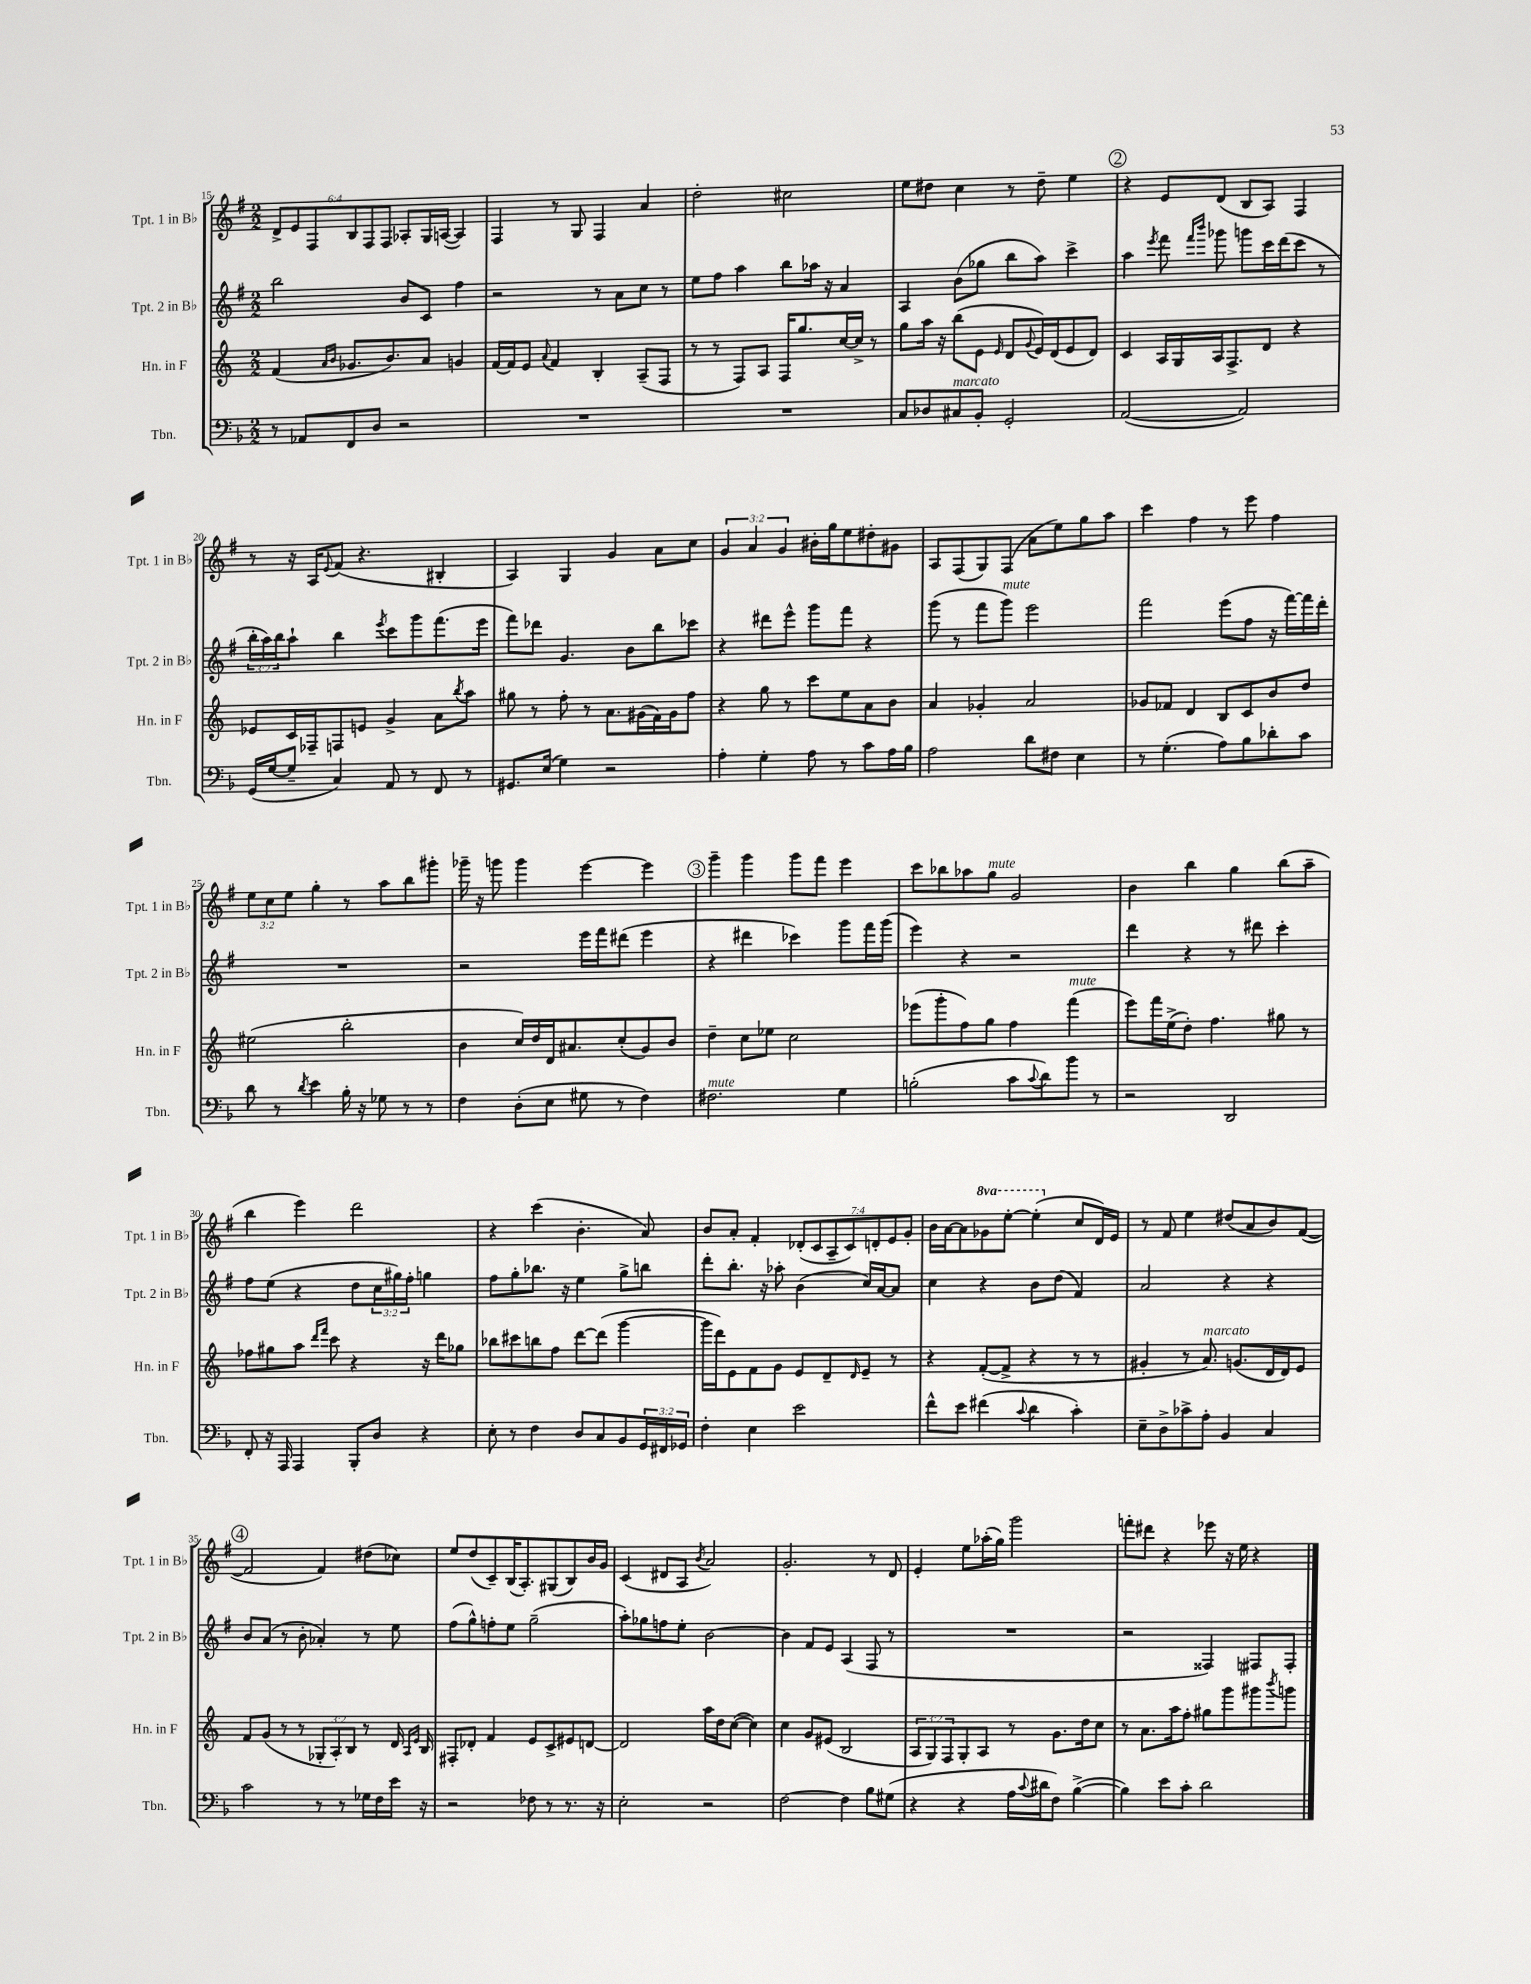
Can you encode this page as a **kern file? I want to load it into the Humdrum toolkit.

**kern	**kern	**kern	**kern
*part4	*part3	*part2	*part1
*staff4	*staff3	*staff2	*staff1
*I"Tbn.	*I"Hn. in F	*I"Tpt. 2 in B♭	*I"Tpt. 1 in B♭
*I'Tbn.	*I'Hn. in F	*I'Tpt. 2 in B♭	*I'Tpt. 1 in B♭
*clefF4	*clefG2	*clefG2	*clefG2
*k[b-]	*k[]	*k[f#]	*k[f#]
*M2/2	*M2/2	*M2/2	*M2/2
=15	=15	=15	=15
8r	(4f/	2bb\	12d^/L
.	.	.	12e/
8AA-X/L	.	.	.
.	.	.	12F#/
.	16qqa/LL	.	.
.	16qqb/JJ	.	.
8FF/	8.g-X/L	.	12B/
.	.	.	12F#/
8D/J	.	.	.
.	.	.	12F#/J
.	8.b/)	.	.
2r	.	8b/L	8A-X'/L
.	8a/J	8c/J	16G/L
.	.	.	([16An/JJ
.	4gn/	4ff#\	4A/])
=16	=16	=16	=16
1r	[16f/LL	2r	4F#/
.	16f/J]	.	.
.	8e/J	.	.
.	8qqa/	.	.
.	4f/	.	8r
.	.	.	8G/
.	4B'/	8r	4F#/
.	.	8a\L	.
.	(8A~/L	8cc\J	4a/
.	8F/J	8r	.
=17	=17	=17	=17
1r	8r	8ee\L	2dd'\
.	8r	8ff#\J	.
.	8F/L)	4aa\	.
.	8A/J	.	.
.	16F/KL	8bb\L	2cc#X\
.	8.gg/	.	.
.	.	16aa-X\Jk	.
.	.	16r	.
.	[16cc/L	4a/	.
.	16cc^/JJ]	.	.
.	8r	.	.
=18	=18	=18	=18
8C/L	8gg\L	4A/	8ee\L
8D-X/	16aa\Jk	.	8dd#X\J
.	16r	.	.
!LO:TX:a:i:t=marcato	!	!	!
8C#X/	(8bb\L	(8b\L	4cc\
8BB-'/J	8e\J	8gg-X\J	.
.	16qqe/	.	.
2GG'/	8d/L	8bb\L	8r
.	8qqg/	.	.
.	16e/L)	8aa\J)	8dd#~\
.	(16d/J	.	.
.	8e/	4ccc^\	4ee\
.	8d/J)	.	.
!!LO:REH:place=s1:t=2
=19	=19	=19	=19
([2AA/	4c/	4aa\	4r
.	.	8qeee/	.
.	16A/LL	8fff#\	8e/L
.	16G/	.	.
.	.	16qqfff#/LL	.
.	.	16qqbbb/JJ	.
.	16A/J	8ggg-X\	(8d/J
.	8.F^/	.	.
2AA/])	.	8gggn\L	8B/L
.	8d/J	16ccc\L	8A/J)
.	.	(16ddd\J	.
.	4r	8ccc\J	4F#/
.	.	8r	.
!!LO:LB:g=z
=20	=20	=20	=20
(16GG/LL	8e-X/L	24bb'\LL	8r
.	.	24aa\)	.
[16G/J	.	.	.
.	.	24bb\J	.
8G~/J]	16c/L	8aa`\J	16r
.	16F-X~/J	.	16A/KL
.	.	.	8qqe/
4C/)	8Fn/	4bb\	(8f#/J
.	8en/J	.	4.r
.	.	8qeee/	.
8AA/	4g^/	8ccc\L	.
8r	.	8ggg\	.
8FF/	8a\L	(8.fff#\	4B#X'/
.	8qbb/	.	.
8r	8aa\J	.	.
.	.	16eee\Jk	.
=21	=21	=21	=21
8.GG#X/L	8gg#X\	8fff#\L)	4A/)
.	8r	8ddd-X\J	.
(16E/Jk	.	.	.
4G\)	8ff'\	4.g/	4G/
.	8r	.	.
2r	8.a\L	.	4g/
.	.	8b\L	.
.	(16g#X\L	.	.
.	16f\)	8bb\	8a\L
.	16g#\J	.	.
.	8ff\J	8ccc-X\J	8cc\J
=22	=22	=22	=22
4A'\	4r	4r	6g/
.	.	.	6a/
4G'\	8gg\	8ddd#X\L	.
.	.	.	6g/
.	8r	8eee^^\J	.
8A\	8ccc\L	8ggg\L	16b#X'\LL
.	.	.	16gg\J
8r	8ee\	8fff#\J	8ee\
8c\L	8a\	4r	8dd#X'\
16A\L	8b\J	.	8g#X\J
16B-\JJ	.	.	.
=23	=23	=23	=23
2A\	4a/	(8ggg\	8A/L
.	.	8r	(8F#/
.	4g-X'/	8fff#\L	8G/)
!	!	!LO:TX:a:i:t=mute	!
.	.	8ggg\J)	(8F#/J
8d\L	2a/	2eee\	8a\L
8F#X\J	.	.	8ee\)
4E\	.	.	8gg\
.	.	.	8aa\J
=24	=24	=24	=24
8r	8g-X/L	2fff#\	4ccc\
(4.G'\	8f-X/J	.	.
.	4d/	.	4ff#\
8A\L)	8B/L	(8eee\L	8r
8B-\	8c/	8ff#\J	8eee\
8d-X'\	8b/	16r	4ff#\
.	.	[16fff#\LL)	.
8c\J	8dd/J	16fff#\]	.
.	.	16ddd'\JJ	.
!!LO:LB:g=z
=25	=25	=25	=25
8d\	(2ee#X\	1r	12ee\L
.	.	.	12cc\
8r	.	.	.
.	.	.	12ee\J
8qd/	.	.	.
4e\	.	.	4gg'\
16B-'\	2bb'\	.	8r
16r	.	.	.
8G-X\	.	.	8aa\L
8r	.	.	8bb\
8r	.	.	8ggg#X'\J
=26	=26	=26	=26
4F\	4b\	2r	16ggg-X~\
.	.	.	16r
.	.	.	8gggn\
(8D'\L	16cc/LL)	.	4ggg\
.	16dd/	.	.
8E\J	16d/J	.	.
.	8.a#X/	.	.
8G#X\	.	16eee\LL	[4eee\
.	.	16fff#\J	.
8r	(8cc'/	(8ddd#X\J	.
4F\)	8g/)	4eee\	4eee\]
.	8b/J	.	.
!!LO:REH:place=s1:t=3
=27	=27	=27	=27
!LO:TX:a:i:t=mute	!	!	!
2.F#X\	4dd~\	4r	4ggg~\
.	8cc\L	4ddd#X\	4ggg\
.	8ee-X\J	.	.
.	2cc\	4ccc-X\)	8ggg\L
.	.	.	8fff#\J
4G\	.	8ggg\L	4eee\
.	.	16fff#\L	.
.	.	(16ggg\JJ	.
=28	=28	=28	=28
(2Bn'\	(8eee-X\L	4eee\)	8ccc\L
.	8ggg'\	.	8bb-X\
.	8ff\)	4r	8aa-X\
!	!	!	!LO:TX:a:i:t=mute
.	8gg\J	.	8gg\J
8c\L	4ff\	2r	2g/
8qqc/	.	.	.
8d\)	.	.	.
!	!LO:TX:a:i:t=mute	!	!
8b-\J	(4fff\	.	.
8r	.	.	.
=29	=29	=29	=29
2r	8eee\L)	4ddd\	4b\
.	16fff\L	.	.
.	(16ee^\J	.	.
.	8dd'\J)	4r	4bb\
.	4.ff\	.	.
2DD/	.	8r	4gg\
.	.	8ddd#X\	.
.	8gg#X\	4ccc'\	(8bb\L
.	8r	.	8aa~\J
!!LO:LB:g=z
=30	=30	=30	=30
8FF'/	8ff-X\L	8ff#\L	4bb\
16r	8gg#X\	(8ee\J	.
16AAA/	.	.	.
4AAA/	8aa\J	4r	4eee\)
.	16qqddd/LL	.	.
.	16qqfff/JJ	.	.
.	8ccc\	.	.
8BBB-'/L	4r	8dd\L	2ddd\
8D/J	.	24cc\L	.
.	.	24gg#X\)	.
.	.	24ff#'\JJ	.
4r	16r	4ggn\	.
.	16ddd\KL	.	.
.	8gg-X\J	.	.
=31	=31	=31	=31
8E'\	8bb-X\L	8ff#\L	4r
8r	8ccc#X\	8gg'\	.
4F\	8bbn\	8.bb-X\J	(4ccc\
.	8ff\J	.	.
.	.	16r	.
8D/L	[8ddd\L	4ee\	4.b'\
8C/	(8ddd\J]	.	.
8BB-/	[4ggg\	8gg^\L	.
24GG/L	.	8bbn\J	8a/)
24FF#X/	.	.	.
24GG-X/JJ	.	.	.
=32	=32	=32	=32
4F'\	16ggg\LL]	8ddd'\L	8b/L
.	16ddd\J)	.	.
.	8e\	8.bb'\J	8a'/J
4E\	8f\	.	4f#'/
.	.	16r	.
.	8g\J	8aa-X'\	.
2e\	8e/L	(4b\	(14d-X'/L
.	.	.	14c/
.	8d~/	.	.
.	.	.	14A~/
.	.	.	14c/)
.	16qqd/	.	.
.	8e~/J	16cc/LL)	.
.	.	.	14dn'/
.	.	[16a/J	.
.	.	.	14e/
.	8r	8a/J]	.
.	.	.	14g'/J
=33	=33	=33	=33
8f^^\L	4r	4cc\	16b\LL
.	.	.	[16a\J
8e\J	.	.	8a\]
*	*	*	*8va
(4f#X\	([8f'/L	4r	8gg-X\
.	8f^/J]	.	[8eee'\J
8qqc/	.	.	.
4d\	4r	8b\L	(4eee'\]
.	.	(8dd\J	.
*	*	*	*X8va
4c'\)	8r	4f#/)	8cc/L
.	8r	.	16d/L)
.	.	.	16e/JJ
=34	=34	=34	=34
8E~\L	4g#X'/	2a/	8r
8D^\	.	.	8f#/
8c-X^\	8r	.	4ee\
!	!LO:TX:a:i:t=marcato	!	!
8A'\J	8.a/)	.	.
4BB-/	.	4r	(8dd#X/L
.	(8.gn/L	.	.
.	.	.	8a/
4C/	16d/L	4r	8b/)
.	16d/J)	.	.
.	8e/J	.	([8f#/J
!!LO:LB:g=z
!!LO:REH:place=s1:t=4
=35	=35	=35	=35
2c\	8f/L	8b/L	2f#/]
.	(8g/J	(8a/J	.
.	8r	8r	.
.	8r	8b'\	.
8r	12G-X'/L	4a-X'/)	4f#/)
.	12A'/)	.	.
8r	.	.	.
.	12B/J	.	.
16G-X\LL	8r	8r	(8dd#X\L
16F\	.	.	.
16e\JJ	16d/	8ee\	8cc-X\J)
.	16qqA/LL	.	.
.	16qqe/JJ	.	.
16r	16B/	.	.
=36	=36	=36	=36
2r	8F#X'/L	(8ff#\L	8ee/L
.	8d-X'/J	8gg^^\)	(8dd/
.	4f/	8ffn'\	8c~/)
.	.	8ee\J	(16B/K
.	.	.	8.A'/)
8F-X\	8e/L	(2gg~\	.
8r	8c^/	.	(8G#X/
8.r	8e#X/	.	8B/)
.	[8dn/J	.	16b/L
16r	.	.	16g/JJ
=37	=37	=37	=37
2E'\	2d/]	8aa'\L)	(4c/
.	.	8gg-X\	.
.	.	8ffn\	8d#X/L
.	.	8ee'\J	8A/J
.	.	.	8qb/
2r	16aa\LL	[2b\	2a/)
.	16dd\J	.	.
.	([8cc\J	.	.
.	4cc\])	.	.
=38	=38	=38	=38
[2F\	4cc\	4b\]	2.g'/
.	8g/L	8f#/L	.
.	(8e#X/J	8e/J	.
4F\]	2B/	(4A/	.
8B-\L	.	8F#/	8r
(8G#X\J	.	8r	8d/
=39	=39	=39	=39
4r	12A/L	1r	4e'/
.	12G/)	.	.
.	12F/	.	.
4r	8G'/	.	8ee\L
.	8A/J	.	(16aa-X'\L
.	.	.	16gg\JJ)
16A\LL	8r	.	2ggg\
8qqc/	.	.	.
16d#X\J	.	.	.
8F\J)	8.g\L	.	.
([4B-^\	.	.	.
.	16dd\k	.	.
.	8cc\J	.	.
=40	=40	=40	=40
4B-\])	8r	2r	8fffn'\L
.	8.a\L	.	8ddd#X\J
8e\L	.	.	4r
.	16aa\k	.	.
8c'\J	8ff'\J	.	.
2d\	8gg#X\L	4F##X/)	8eee-X\
.	8ggg\	.	16r
.	.	.	16ee\
.	8ggg#X\	8F#X/L	4r
.	8qbbb/	.	.
.	8gggn\J	8F#'/J	.
==	==	==	==
*-	*-	*-	*-
